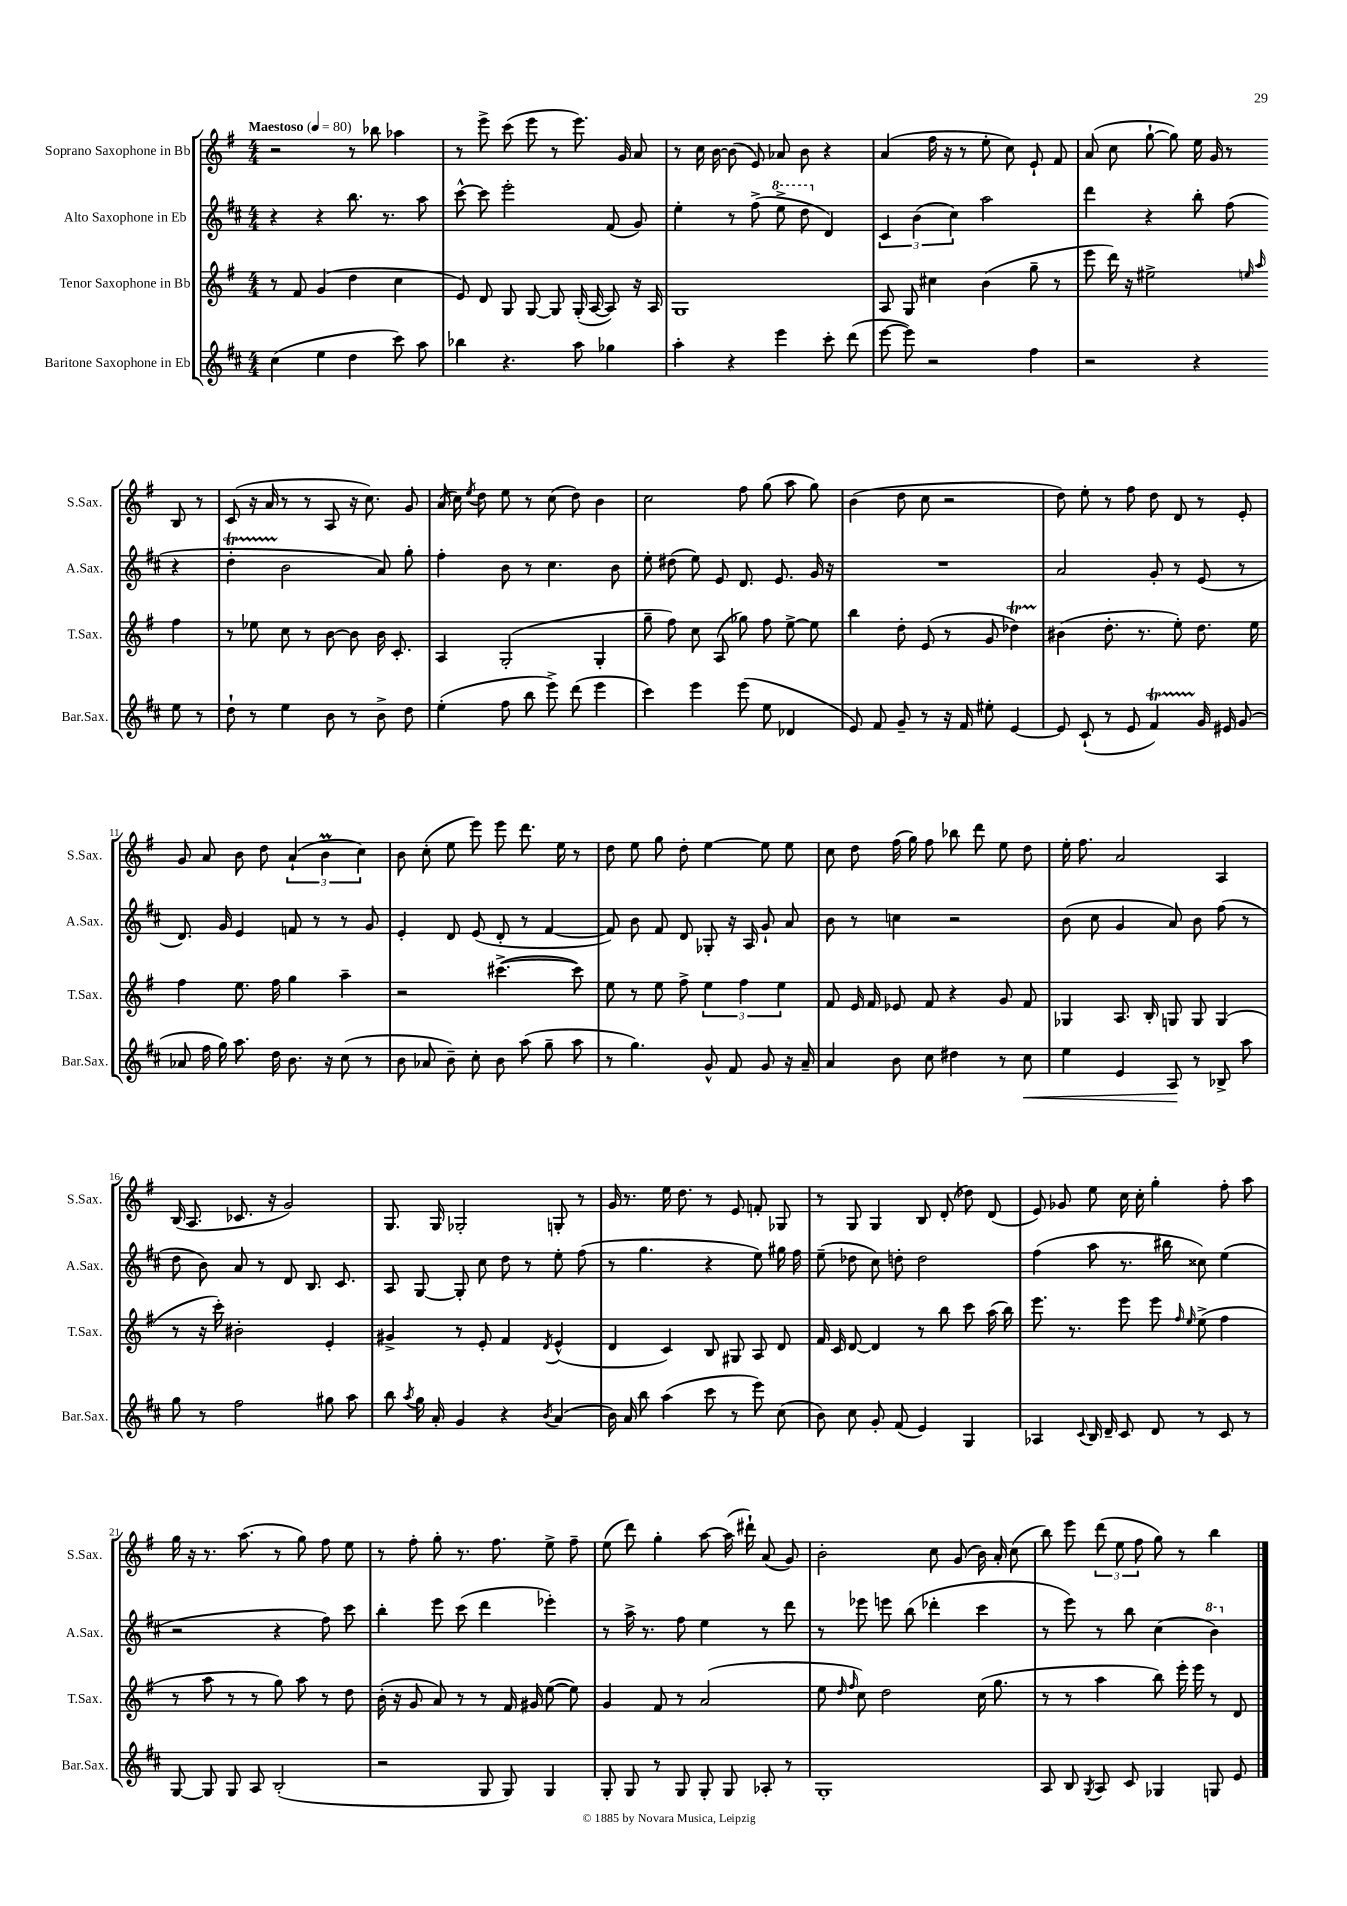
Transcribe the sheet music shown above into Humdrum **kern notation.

**kern	**dynam	**kern	**kern	**kern
*part4	*part4	*part3	*part2	*part1
*staff4	*staff4	*staff3	*staff2	*staff1
*I"Baritone Saxophone in Eb	*	*I"Tenor Saxophone in Bb	*I"Alto Saxophone in Eb	*I"Soprano Saxophone in Bb
*I'Bar.Sax.	*	*I'T.Sax.	*I'A.Sax.	*I'S.Sax.
*clefG2	*	*clefG2	*clefG2	*clefG2
*k[f#c#]	*	*k[f#]	*k[f#c#]	*k[f#]
*M4/4	*	*M4/4	*M4/4	*M4/4
*MM80	*	*MM80	*MM80	*MM80
=1	=1	=1	=1	=1
!	!	!	!	!LO:TX:a:B:t=Maestoso
(4cc#\	.	8r	4r	2r
.	.	8f#/	.	.
4ee\	.	(4g/	4r	.
4dd\	.	4dd\	8.bb\	8r
.	.	.	.	8bb-X\
.	.	.	8.r	.
8ccc#\)	.	4cc\	.	4aa-X\
8aa\	.	.	8aa\	.
=2	=2	=2	=2	=2
4bb-X\	.	8e/)	[8ccc#^^\	8r
.	.	8d/	8ccc#\]	8eee^\
4.r	.	8G/	2eee'\	(8ccc\
.	.	[8G/	.	8eee\
.	.	8G/]	.	8r
8aa\	.	(16G'/	.	8.eee\)
.	.	[16A/	.	.
4gg-X\	.	8A/])	(8f#/	.
.	.	.	.	16g/
.	.	16r	8g/)	8a/
.	.	16A/	.	.
=3	=3	=3	=3	=3
4aa'\	.	1G	4ee'\	8r
.	.	.	.	16cc\
.	.	.	.	[16b\
4r	.	.	8r	(8b\]
.	.	.	(8ff#^\	8e/)
*	*	*	*8va	*
4eee\	.	.	8eee^\	8a-X/
.	.	.	8ddd\	8b\
*	*	*	*X8va	*
8ccc#'\	.	.	4d/)	4r
(8ddd\	.	.	.	.
=4	=4	=4	=4	=4
[8eee\	.	8A/	6c#/	(4a/
8eee\])	.	8G/	.	.
.	.	.	(6b\	.
2r	.	4cc#X\	.	16ff#\
.	.	.	.	16r
.	.	.	6cc#\)	.
.	.	.	.	8r
.	.	(4b\	2aa\	8ee'\
.	.	.	.	8cc\)
4ff#\	.	8gg~\	.	8e`/
.	.	8r	.	8f#/
=5	=5	=5	=5	=5
2r	.	8eee\	4ddd\	(8a/
.	.	16ddd\)	.	8cc\
.	.	16r	.	.
.	.	2ee#X^\	4r	[8gg`\
.	.	.	.	8gg\])
4r	.	.	8bb'\	16ee\
.	.	.	.	16g/
.	.	.	(8ff#\	8r
.	.	16qqeen/	.	.
.	.	16qqaa/	.	.
8ee\	.	4ff#\	4r	8B/
8r	.	.	.	8r
!!LO:LB:g=z
=6	=6	=6	=6	=6
8dd`\	.	8r	4ddT'\	(8c/
8r	.	8ee-X\	.	16r
.	.	.	.	16a/
4ee\	.	8cc\	2b\	8r
.	.	8r	.	8r
8b\	.	[8b\	.	8A/
8r	.	8b\]	.	16r
.	.	.	.	8.cc\)
8b^\	.	16b\	8a/)	.
.	.	8.c'/	.	.
8dd\	.	.	8gg'\	8g/
=7	=7	=7	=7	=7
(4ee'\	.	4A/	4ff#'\	(16a/
.	.	.	.	16cc\)
.	.	.	.	8qee/
.	.	.	.	8dd\
8ff#\	.	(2G'/	8b\	8ee\
8bb\	.	.	8r	8r
8eee^\)	.	.	4.cc#\	(8cc\
(8ddd\	.	.	.	8dd\)
4eee\	.	4G'/	.	4b\
.	.	.	8b\	.
=8	=8	=8	=8	=8
4ccc#\)	.	8gg~\	8ee'\	2cc\
.	.	8ff#\)	(8dd#X\	.
4eee\	.	8cc\	8ee\)	.
.	.	(8A/	8e/	.
(8eee\	.	8gg-X\)	8.d/	8ff#\
8ee\	.	8ff#\	.	(8gg\
.	.	.	8.e/	.
4d-X/	.	[8ee^\	.	8aa\
.	.	8ee\]	16g/	8gg\)
.	.	.	16r	.
=9	=9	=9	=9	=9
8e/)	.	4bb\	1r	(4b\
8f#/	.	.	.	.
8g~/	.	8dd'\	.	8dd\
8r	.	(8e/	.	8cc\
16r	.	8r	.	2r
16f#/	.	.	.	.
8ee#X'\	.	8g/	.	.
[4e/	.	4dd-XT\)	.	.
=10	=10	=10	=10	=10
8e/]	.	(4b#X\	2a/	8dd\)
(8c#`/	.	.	.	8ee'\
8r	.	8.dd'\	.	8r
8e/	.	.	.	8ff#\
.	.	8.r	.	.
4f#t/)	.	.	8g'/	8dd\
.	.	8ee'\)	8r	8d/
16g/	.	8.dd\	(8e/	8r
16e#X/	.	.	.	.
(8g/	.	.	8r	8e'/
.	.	16ee\	.	.
!!LO:LB:g=z
=11	=11	=11	=11	=11
8a-X/	.	4ff#\	8.d/)	8g/
16ff#\	.	.	.	8a/
16gg\)	.	.	16g/	.
8.aa\	.	8.ee\	4e/	8b\
.	.	.	.	8dd\
16dd\	.	16ff#\	.	.
8.b\	.	4gg\	8fn/	(6a`/
.	.	.	8r	.
.	.	.	.	6bm\
16r	.	.	.	.
(8cc#\	.	4aa~\	8r	.
.	.	.	.	6cc\)
8r	.	.	8g/	.
=12	=12	=12	=12	=12
8b\	.	2r	4e'/	8b\
8a-X/	.	.	.	(8cc'\
8b~\)	.	.	8d/	8ee\
8cc#'\	.	.	(8e/	8eee\)
8b\	.	([4.ccc#X^\	8d'/	8eee\
(8aa\	.	.	8r	8.ddd\
8gg~\	.	.	[4f#/	.
.	.	.	.	16ee\
8aa\	.	8ccc#\])	.	8r
=13	=13	=13	=13	=13
8r	.	8ee\	8f#/])	8dd\
4.gg\)	.	8r	8b\	8ee\
.	.	8ee\	8f#/	8gg\
.	.	8ff#^\	8d/	8dd'\
8g^^/	.	6ee\	8G-X'/	[4ee\
8f#/	.	.	16r	.
.	.	6ff#\	.	.
.	.	.	16A/	.
8g/	.	.	8g`/	8ee\]
.	.	6ee\	.	.
16r	.	.	8a/	8ee\
16a~/	.	.	.	.
=14	=14	=14	=14	=14
4a/	.	8f#/	8b\	8cc\
.	.	16e/	8r	8dd\
.	.	16f#/	.	.
8b\	.	8e-X/	4ccn\	(16ff#\
.	.	.	.	16gg\)
8cc#\	.	8f#/	.	8ff#\
4dd#X\	.	4r	2r	8bb-X\
.	.	.	.	8ddd\
8r	.	8g/	.	8ee\
!	!LO:HP:b	!	!	!
8cc#\	<	8f#/	.	8dd\
=15	=15	=15	=15	=15
4ee\	.	4G-X/	(8b\	16ee'\
.	.	.	.	8.ff#\
.	.	.	8cc#\	.
4e/	.	8.A/	4g/	2a/
.	.	16B'/	.	.
8A/	.	8Gn/	8a/)	.
8r	[	8G/	8b\	.
8B-X^/	.	(4G/	(8ff#\	4A/
8aa\	.	.	8r	.
!!LO:LB:g=z
=16	=16	=16	=16	=16
8gg\	.	8r	8dd\	(16B/
.	.	.	.	8.A/
8r	.	16r	8b\)	.
.	.	16ccc'\)	.	.
2ff#\	.	2b#X'\	8a/	8.c-X/
.	.	.	8r	.
.	.	.	.	16r
.	.	.	8d/	2g/)
.	.	.	8.B/	.
8gg#X\	.	4e'/	.	.
.	.	.	8.c#/	.
8aa\	.	.	.	.
=17	=17	=17	=17	=17
8bb\	.	4g#X^/	8A/	8.G/
8qaa/	.	.	.	.
16gg\	.	.	[8G/	.
16a'/	.	.	.	16G/
4g/	.	8r	8G'/]	2G-X'/
.	.	8e'/	8cc#\	.
4r	.	4f#/	8dd\	.
.	.	.	8r	.
8qb/	.	8qd/	.	.
(4a/	.	(4e^^/	8ee'\	8Gn'/
.	.	.	(8ff#\	8r
=18	=18	=18	=18	=18
16b\)	.	4d/	8r	16g/
16a/	.	.	.	8.r
8bb\	.	.	4.gg\	.
(4aa\	.	4c/)	.	16ee\
.	.	.	.	8.dd\
8ccc#\	.	8B/	4r	8r
8r	.	8G#X/	.	8e/
8eee\)	.	8A/	8ee\)	8fn'/
(8cc#\	.	8d/	16gg#X\	8G-X/
.	.	.	16ff#\	.
=19	=19	=19	=19	=19
8b\)	.	16f#/	(8ee~\	8r
.	.	16c/	.	.
8cc#\	.	[8d/	8dd-X\	8G/
8g'/	.	4d/]	8cc#\)	4G/
(8f#/	.	.	8ddn'\	.
4e/)	.	8r	2dd\	8B/
.	.	8bb\	.	(8d'/
4G/	.	8ccc\	.	8dd-X\)
.	.	(16aa\	.	(8d/
.	.	16bb\)	.	.
=20	=20	=20	=20	=20
4A-X/	.	8.eee\	(4ff#\	8e/)
.	.	.	.	8g-X/
.	.	8.r	.	.
8qqc#/	.	.	.	.
16B/	.	.	8aa\	8ee\
16d~/	.	.	.	.
8c#/	.	8eee\	8.r	16cc\
.	.	.	.	16cc'\
8d/	.	8eee\	.	4gg'\
.	.	.	16bb#X\	.
.	.	16qqff#/	.	.
.	.	16qqee/	.	.
8r	.	(8ee^\	8cc##X\)	.
8c#/	.	4ff#\	(4ee\	8ff#'\
8r	.	.	.	8aa\
!!LO:LB:g=z
=21	=21	=21	=21	=21
[8G/	.	8r	2r	16gg\
.	.	.	.	16r
8G/]	.	8aa\	.	8.r
8G/	.	8r	.	.
.	.	.	.	(8.aa\
8A/	.	8r	.	.
(2B'/	.	8gg\)	4r	8r
.	.	8aa\	.	8gg\)
.	.	8r	8ff#\)	8ff#\
.	.	8dd\	8ccc#\	8ee\
=22	=22	=22	=22	=22
2r	.	(16b'\	4bb'\	8r
.	.	16r	.	.
.	.	8g/	.	8ff#'\
.	.	8a/)	8eee\	8gg'\
.	.	8r	(8ccc#\	8.r
8G/	.	8r	4ddd\	.
.	.	.	.	8.ff#\
8G/)	.	16f#/	.	.
.	.	16g#X/	.	.
4G/	.	([8ee\	4eee-X'\)	8ee^\
.	.	8ee\])	.	8ff#~\
=23	=23	=23	=23	=23
8G'/	.	4g/	8r	(8ee\
8G/	.	.	16aa^\	8ddd\)
.	.	.	8.r	.
8r	.	8f#/	.	4gg'\
8G/	.	8r	8ff#\	.
8G'/	.	(2a/	4ee\	[8aa\
8G/	.	.	.	(16aa\]
.	.	.	.	16ddd#X`\)
8A-X'/	.	.	8r	(8a/
8r	.	.	8ddd\	8g/)
=24	=24	=24	=24	=24
1G'	.	8ee\	8r	2b'\
.	.	16qqdd/	.	.
.	.	16qqff#/	.	.
.	.	8cc\)	8eee-X\	.
.	.	2dd\	8eeen\	.
.	.	.	(8bb\	.
.	.	.	4ddd-X'\	8cc\
.	.	.	.	(8g/
.	.	(16cc\	4ccc#\	16b\)
.	.	8.gg\	.	16a'/
.	.	.	.	(8cc\
=25	=25	=25	=25	=25
8A/	.	8r	8r	8bb\)
8B/	.	8r	8eee\)	8eee\
8qG/	.	.	.	.
8A/	.	4aa\	8r	(12ddd\
.	.	.	.	12ee\
8c#/	.	.	8bb\	.
.	.	.	.	12ff#\
4G-X/	.	8bb\)	(4cc#\	8gg\)
.	.	16eee'\	.	8r
.	.	16eee\	.	.
*	*	*	*8va	*
8Gn/	.	8r	4bb\)	4bb\
8e/	.	8d/	.	.
*	*	*	*X8va	*
==	==	==	==	==
*-	*-	*-	*-	*-
